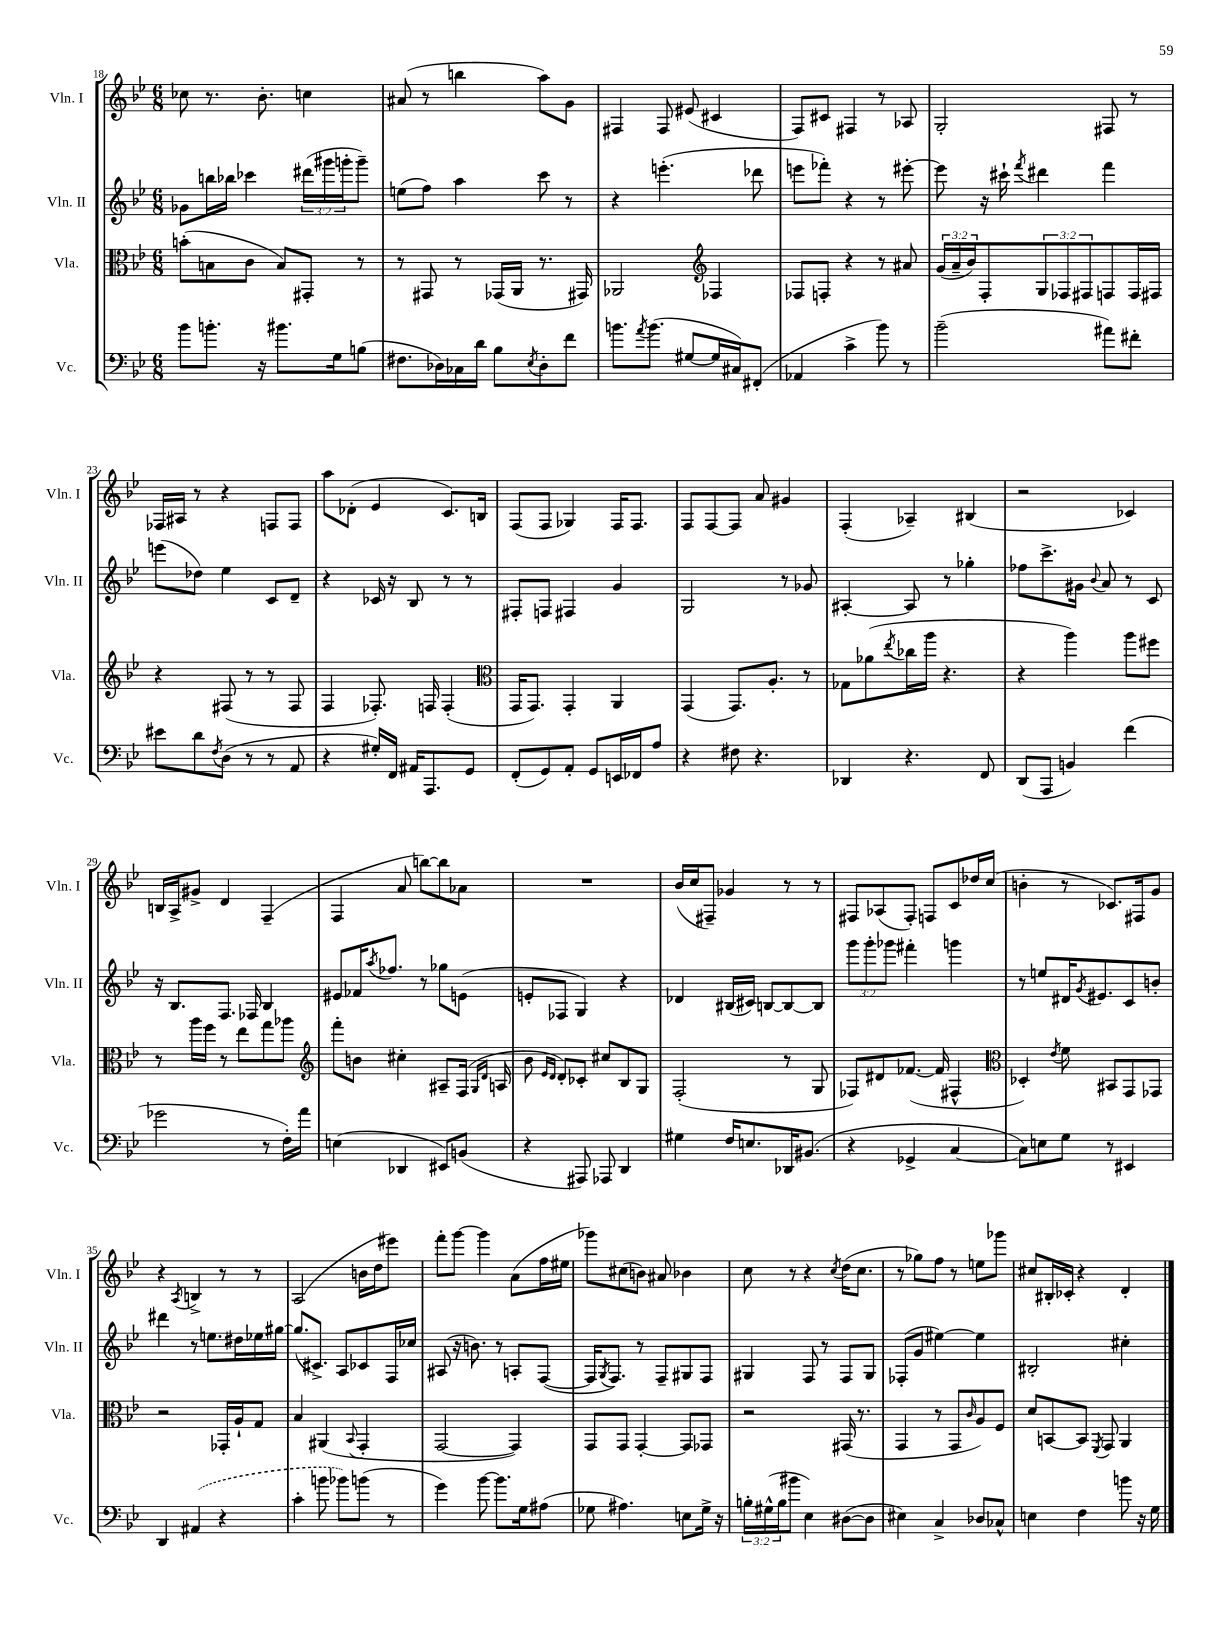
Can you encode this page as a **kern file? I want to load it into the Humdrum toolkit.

**kern	**kern	**kern	**kern
*part4	*part3	*part2	*part1
*staff4	*staff3	*staff2	*staff1
*I"Vc.	*I"Vla.	*I"Vln. II	*I"Vln. I
*I'Vc.	*I'Vla.	*I'Vln. II	*I'Vln. I
*clefF4	*clefC3	*clefG2	*clefG2
*k[b-e-]	*k[b-e-]	*k[b-e-]	*k[b-e-]
*M6/8	*M6/8	*M6/8	*M6/8
=18	=18	=18	=18
8b-\L	(8bn'\L	8g-X\L	8cc-X\
8.bn'\J	8Bn\	16bbn\L	8.r
.	.	16bb-X\JJ	.
.	8c\J	4ccc-X\	.
16r	.	.	8.b-'\
8.b#X\L	8B/L)	.	.
.	8GG#X'/J	(24ddd#X\LL	4ccn\
.	.	24ggg#X\	.
16G\k	.	.	.
.	.	24gggn'\J	.
(8Bn\J	8r	8ggg~\J)	.
=19	=19	=19	=19
8.F#X\L	8r	(8een\L	(8a#X/
.	8GG#X/	8ff\J)	8r
16D-X\L)	.	.	.
16C-X\	8r	4aa\	4bbn\
16d\JJ	.	.	.
8B-\L	(16GG-X/LL	.	.
.	16AA/JJ	.	.
8qE-/	.	.	.
8D-'\	8.r	8ccc\	8aa\L)
8f\J	.	8r	8g\J
.	16GG#X/)	.	.
=20	=20	=20	=20
8.bn\L	2AA-X/	4r	4F#X/
8qa/	.	.	.
(8.b\J	.	.	.
.	.	(4.eeen'\	8F#/
[8G#X/L	.	.	(8e#X/
*	*clefG2	*	*
16G#/L]	4F-X/	.	4c#X/
16C#X/J)	.	.	.
(8FF#X'/J	.	8ddd-X\	.
=21	=21	=21	=21
4AA-X/	8F-X/L	8eeen\L	8F/L)
.	8Fn'/J	8fff-X'\J)	8c#X/J
4c^\	4r	4r	4F#X/
8b-\)	8r	8r	8r
8r	8a#X/	[8eee#X'\	8A-X/
=22	=22	=22	=22
(2b-~\	(24g/LL	8eee#\]	2G'/
.	24a~/	.	.
.	24b-/J)	.	.
.	8F'/	16r	.
.	.	16ccc#X`\	.
.	.	8qfff/	.
.	12G/	4ddd#X\	.
.	12F-X/	.	.
.	12F#X/	.	.
8a#X\L)	8Fn/	4fff\	8F#X/
8f#X'\J	16F/L	.	8r
.	16F#X/JJ	.	.
!!LO:LB:g=z
=23	=23	=23	=23
8e#X\L	4r	(8eeen\L	16F-X/LL
.	.	.	16A#X/JJ
8d\	.	8dd-X\J)	8r
8qF/	.	.	.
(8D\J	(8F#X/	4ee-\	4r
8r	8r	.	.
8r	8r	8c/L	8Fn/L
8AA/	8F#/	8d~/J	8F/J
=24	=24	=24	=24
4r	4F/	4r	8aa\L
.	.	.	(8d-X'\J
16G#X'/LL)	8.F-X'/)	16c-X/	4e-/
16FF/JJ	.	16r	.
16AA#X/KL	.	8B-/	.
8.AAA/	16Fn/	.	.
.	(4F'/	8r	8.c/L)
8GG/J	.	8r	.
.	.	.	16Bn/Jk
=25	=25	=25	=25
*	*clefC3	*	*
(8FF'/L	16GG/KL	8F#X'/L	(8F/L
.	8.GG/J)	.	.
8GG/)	.	8Fn/J	8F/J
8AA'/J	4GG'/	4F#X/	4G-X/)
8GG/L	.	.	.
16EEn/L	4AA/	4g/	16F/KL
16FF-X/J	.	.	8.F/J
8A/J	.	.	.
=26	=26	=26	=26
4r	(4GG/	2G/	8F/L
.	.	.	[8F/
8F#X\	8.GG/L)	.	8F/J]
4.r	.	.	8a/
.	8.A'/J	.	.
.	.	8r	4g#X/
.	8r	8g-X/	.
=27	=27	=27	=27
4DD-X/	8G-X\L	[4A#X'/	(4F'/
.	(8a-X\	.	.
.	8qee-/	.	.
4.r	16cc-X\L	8A#/]	4A-X~/)
.	16aa\JJ	.	.
.	4.r	8r	.
.	.	4gg-X'\	(4B#X/
8FF/	.	.	.
=28	=28	=28	=28
(8DD/L	4r	8ff-X\L	2r
8AAA/J	.	8.ccc^\	.
4BBn/)	4aa\)	.	.
.	.	16g#X\Jk	.
.	.	8qqb-/	.
.	.	8a/	.
(4f\	8aa\L	8r	4c-X/)
.	8ff#X\J	8c/	.
!!LO:LB:g=z
=29	=29	=29	=29
2g-X\	8r	16r	16Bn/LL
.	.	8.B-/L	16A^/J
.	16aa\LL	.	8g#X^/J
.	16ff\JJ	.	.
.	8r	8.F/J	4d/
.	8ee-\L	.	.
.	.	16F-X/	.
8r	8gg\	4B-/	(4F~/
16F'\LL)	8aa-X\J	.	.
16a\JJ	.	.	.
=30	=30	=30	=30
*	*clefG2	*	*
(4En\	8fff'\L	8e#X/L	4F/
.	8bn\J	16f-X/K	.
.	.	8qaa/	.
.	.	8.ff-X/J	.
4DD-X/	4cc#X'\	.	8a/
.	.	8r	[8bbn\L)
8EE#X/L)	8A#X~/L	8gg-X\L	8bb\]
(8BBn/J	(16F/Jk	(8en\J	8a-X\J
.	16qqG/LL	.	.
.	16qqd/JJ	.	.
.	16An/	.	.
=31	=31	=31	=31
4r	8b-\	8en'/L	2.r
.	16qqe-/LL	.	.
.	16qqd/JJ	.	.
.	8d'/L)	8F-X/J	.
8AAA#X/)	8c-X'/J	4G/)	.
8AAA-X/	8cc#X/L	.	.
4DD/	8B-/	4r	.
.	8G/J	.	.
=32	=32	=32	=32
4G#X\	(2F'/	4d-X/	(16b-/LL
.	.	.	16cc/J
.	.	.	8F#X~/J)
16F/KL	.	(16B#X/LL	4g-X/
8.En/	.	16c#X/JJ)	.
.	.	[8Bn/L	.
16DD-X/K	8r	8B/_	8r
(8.BB#X/J	.	.	.
.	8G/	8B/J]	8r
=33	=33	=33	=33
4r	8F-X/L)	12ggg\L	8F#X/L
.	.	12ggg'\	.
.	8d#X/	.	(8A-X/
.	.	12ggg-X\J	.
4GG-X^/	([8.f-X/J	4fff#X'\	8F#'/J)
.	.	.	8Fn/L
.	16f-/]	.	.
[4C/	4F#X^^/	4gggn\	8c/
.	.	.	16dd-X/L
.	.	.	(16cc/JJ
=34	=34	=34	=34
*	*clefC3	*	*
8C\L])	4D-X'/)	8r	4bn'\
8En\	.	8een/L	.
.	8qe-/	.	.
8G\J	8f\	16d#X/K	8r
.	.	8qg/	.
.	.	8.e#X/	.
8r	8BB#X/L	.	8.c-X/L)
4EE#X/	8GG/	8c/	.
.	.	.	16F#X/k
.	8GG-X/J	8bn'/J	8g/J
!!LO:LB:g=z
=35	=35	=35	=35
4DD/	2r	4ddd#X\	4r
.	.	.	8qA/
(4AA#X/	.	8r	4Bn^/
.	.	8.een\L	.
4r	16GG-X'/LL	.	8r
.	16A`/J	16dd#X\L	.
.	8G/J	16ee-X\	8r
.	.	[16gg#X\JJ	.
=36	=36	=36	=36
4c'\	4B-/	(8.gg#/L]	(2A/
.	.	8.c#X^/J)	.
8bn\	(4AA#X/	.	.
8b-X\L)	.	8A/L	.
.	8qqBB-/	.	.
(8bn\J	4GG'/	8c-X/	16bn\LL
.	.	.	16dd\J
8r	.	16F/L	8eee#X\J)
.	.	16cc-X/JJ	.
=37	=37	=37	=37
4g\)	[2GG/	(8A#X/	8fff'\L
.	.	16r	[8ggg\J
.	.	8.bn\)	.
[8b-\	.	.	4ggg\]
8.b-\L]	.	8r	.
.	4GG/])	8An'/L	(8a\L
16G\k	.	.	.
(8A#X\J	.	([8F/J	16ff\L
.	.	.	16ee#X\JJ
=38	=38	=38	=38
8G-X\	8GG/L	16F/KL]	8ggg-X\L)
.	.	8qG/	.
.	.	8.F/J)	.
4.A#X\)	8GG/J	.	(8cc#X\
.	[4GG'/	8r	8bn\J)
.	.	8F~/L	8a#X/
8En\L	8GG/L]	8G#X/	4b-X\
16G-^\Jk	8GG-X/J	8F/J	.
16r	.	.	.
=39	=39	=39	=39
24Bn'\LL	2r	4G#X/	8cc\
(24G#X^^\	.	.	.
24B\J	.	.	.
8b#X\J	.	.	8r
4E-\)	.	8F/	4r
.	.	8r	.
.	.	.	8qcc/
([8D#X\L	(16GG#X/	8F/L	(16dd\KL
.	8.r	.	8.cc\J
8D#\J]	.	8G#/J	.
=40	=40	=40	=40
4E#X\)	4GG/	(8F-X'/L	8r
.	.	8g/J	8gg-X\L)
4C^/	8r	[4ee#X\)	8ff\J
.	8GG/L	.	8r
.	16qqc/	.	.
8D-X/L	8A/)	4ee#\]	8een\L
8C-X^^/J	8F/J	.	8ggg-X\J
=41	=41	=41	=41
4En\	8d/L	2B#X'/	8cc#X/L
.	[8BBn/	.	16B#X'/L
.	.	.	16c-X'/JJ
4F\	8BB/J]	.	4r
.	8qFF/	.	.
.	8GG/	.	.
8bn\	4AA/	4cc#X'\	4d'/
16r	.	.	.
16G\	.	.	.
==	==	==	==
*-	*-	*-	*-
